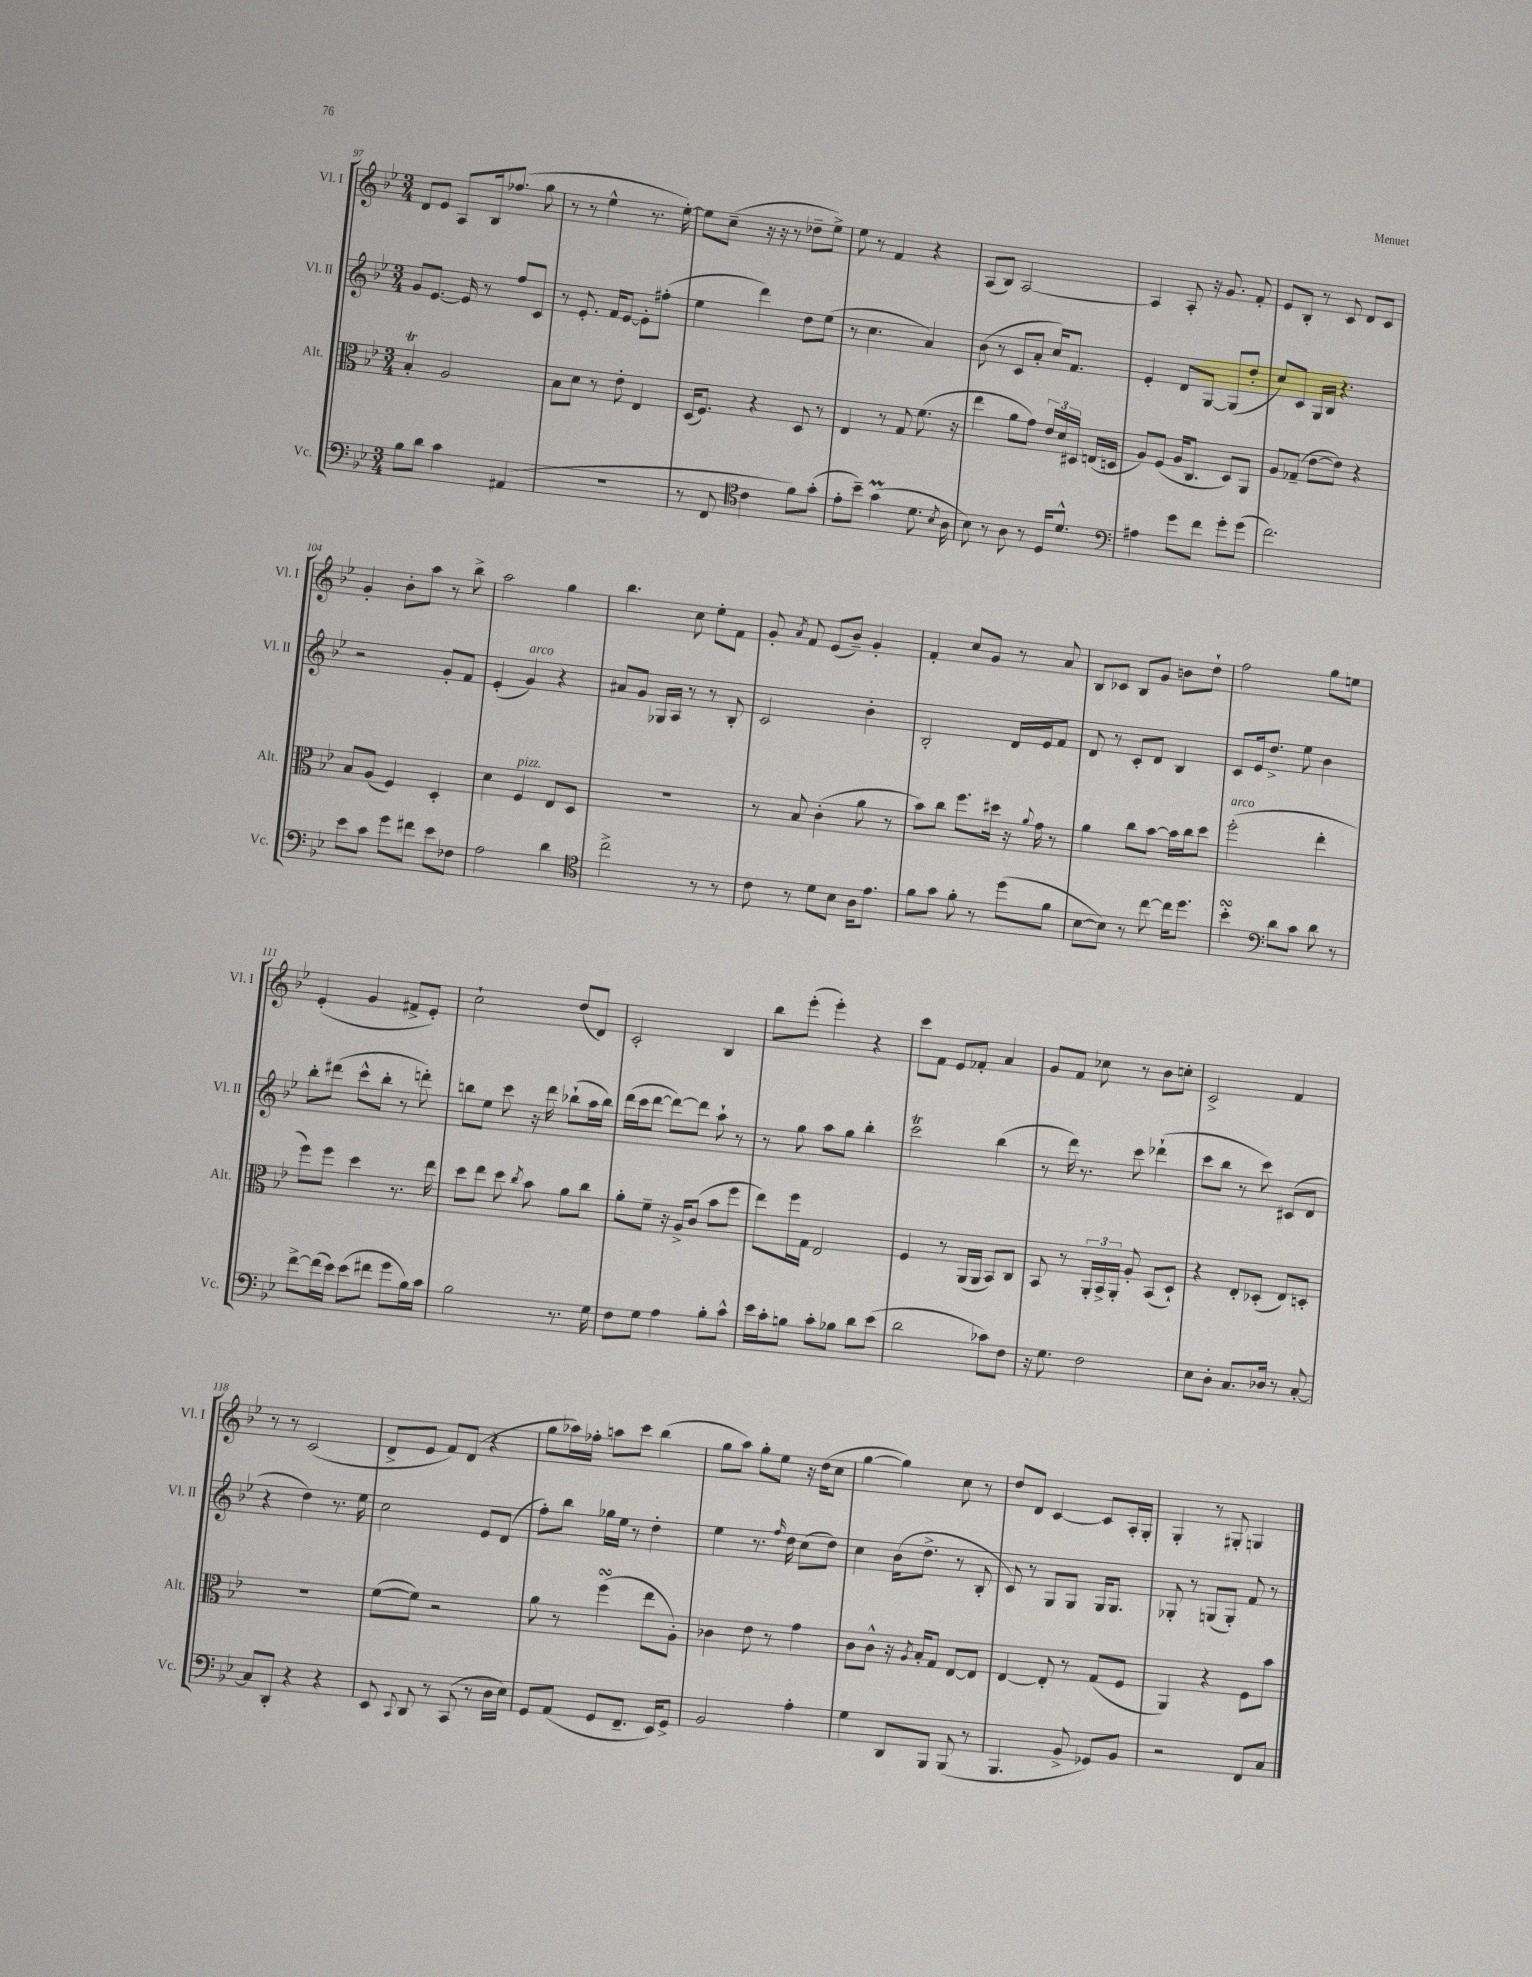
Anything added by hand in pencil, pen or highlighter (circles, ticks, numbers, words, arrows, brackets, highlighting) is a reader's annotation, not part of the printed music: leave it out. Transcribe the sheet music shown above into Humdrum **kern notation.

**kern	**kern	**kern	**kern
*staff4	*staff3	*staff2	*staff1
*clefF4	*clefC3	*clefG2	*clefG2
*k[b-e-]	*k[b-e-]	*k[b-e-]	*k[b-e-]
*M3/4	*M3/4	*M3/4	*M3/4
8B-	4B-'	8g	8d
8d	.	[8.e-	8e-
4c	2A	.	8A
.	.	16e-]	.
.	.	8r	16B-
.	.	.	(8.ff-
(4AA#	.	8ff	.
.	.	8c	8gg
=	=	=	=
2.r	8B-	8r	8r
.	8d	8.e-'	8r
.	8r	.	4ee-^^
.	.	16f	.
.	8e-'	[8e-	.
.	4E-	8e-']	8.r
.	.	(8ff#'	.
.	.	.	[16ee-')
=	=	=	=
8r	(16D	4ee-	8ee-]
.	8.F)	.	.
8FF	.	.	(8cc~
*clefC4	*	*	*
4c	4r	4ddd)	16r
.	.	.	16r
.	.	.	8r
8f)	8D	8dd	8dd-~
(8g'	8r	(8ee-	8ee-^)
=	=	=	=
8e-'	4E-	8r	8ee-
8b-~)	.	4.cc	8r
(4g	8r	.	4f
.	8G	.	.
8.d	(8.f	4a)	4r
8qB-	.	.	.
16A	16r	.	.
=	=	=	=
8B-)	4ee-	(8b-	(8A
8r	.	8r	8B-)
8A	8a	8c	[2A
8r	8g)	8a'	.
16D	24e-	16cc)	.
.	24d	.	.
8.d^^	.	8.f	.
.	24D#	.	.
.	(16E	.	.
.	16D	.	.
=	=	=	=
*clefF4	*	*	*
4A#	8A)	4e-'	4A]
.	(8F	.	.
8g	16A	8d	8A'
.	8.C	.	.
8f	.	[8G	16r
.	.	.	8.g
8g'	8D)	(8G]	.
(8g	8AA	8dd'	8f'
=	=	=	=
2.f)	8A	8cc)	8e-
.	(8G-~	8c	8B-'
.	[8e-	16G	8r
.	.	16B-	.
.	8e-])	4.r	8c
.	4r	.	8d
.	.	.	8c
=	=	=	=
8e-	8B-	2r	4g'
8c	(8A	.	.
8g	4F)	.	8b-'
8f#	.	.	8aa
8e-	4D'	8g'	8r
8F-	.	8f	8bb-^
=	=	=	=
2A	4d	(4e-'	2aa
.	4F	4g)	.
4d	8E-	4r	4gg
.	8D	.	.
=	=	=	=
*clefC4	*	*	*
2cc^	2.r	8a#	4.bb-
.	.	8g	.
.	.	16G-	.
.	.	16A	.
.	.	8r	8cc
8r	.	8r	8ee-'
8r	.	8B-'	8f
=	=	=	=
8c	8r	2c	8g'
.	.	.	8qa
8r	8B-	.	8f
8d	(4c'	.	(8e-
8B-	.	.	8b-~)
16A	8a	4b-'	4g'
8.e-	.	.	.
.	8r	.	.
=	=	=	=
8f	8b-)	2B-'	4f'
8g	8cc	.	.
8f'	8.ff	.	8cc
8r	.	.	8g
.	16dd#	.	.
(8dd	16r	16d	8r
.	8qqa	.	.
.	16g	16e-	.
8f	8r	8f	8a
=	=	=	=
[8B-	4a	8d	8B-
8B-])	.	8r	8c-
8r	8cc	8c'	8B-
[8cc	[8b-	8d	8g
16cc]	16b-]	4B-	8b
8.dd	16cc	.	.
.	8dd	.	8dd`
=	=	=	=
4b-'	(2ff'	8c	2ff
.	.	16e-	.
.	.	8.dd^	.
*clefF4	*	*	*
8d	.	.	.
8c	.	8ee-	.
8d	4ee-'	4b-	8gg
8r	.	.	8ee
=	=	=	=
[8f^	8ff)	8bb-'	(4e-'
(16f]	8ff	(8ddd#	.
16e-)	.	.	.
(8e-	4dd	8ccc^^	4g
8f#	.	8bb-'	.
8g	8.r	8r	8f#^
16B-)	.	8ddd')	8e-')
16c	16ee-	.	.
=	=	=	=
2B-	8dd	8bb	2cc`
.	8ee-	8ee-	.
.	8dd	8ccc	.
.	8qcc	.	.
.	8b-	16r	.
.	.	16ddd	.
8.r	8a	(8bb-`	(8dd
.	8cc	16aa	8d)
16G	.	16bb-)	.
=	=	=	=
8F	8a'	(16ddd	2c'
.	.	16ccc	.
8G	8f~	[8ddd	.
4A	16r	8ddd_)	.
.	16A^	.	.
.	(8c	8ddd]	.
8B-'	8b-	8aa`	4B-
8c^^	8ff	8r	.
=	=	=	=
16e-	8ee-)	8r	8bb-
16c'	.	.	.
8B	16ff	8gg	(8eee-'
.	16G	.	.
8c'	2E-	8aa	4eee-')
8B-	.	8gg	.
8d	.	4bb-'	4r
(8e-	.	.	.
=	=	=	=
2d	4F	2ccc	8ccc
.	.	.	8f
.	8r	.	8e-
.	(16AA	.	8f-'
.	16AA	.	.
8c-)	8BB-)	(4bb-	4a
8F	8C	.	.
=	=	=	=
16r	8BB-	8r	8g
8.G	.	.	.
.	8r	16ddd)	8f
.	.	8.r	.
2F	24AA'	.	8cc-
.	24BB-^	.	.
.	24AA'	.	.
.	8A'	8ccc	8r
.	(8BB-	(4ddd-`	8b-
.	8D`)	.	8cc'
=	=	=	=
8E-	4r	8ccc	2c^
8D'	.	8bb-	.
8.C	8E-'	8r	.
.	(8D-'	8ccc)	.
16D-	.	.	.
8r	8E-)	(8c#	4f
[8C'	8D'	8d	.
=	=	=	=
8C]	2.r	4r	8r
8DD'	.	.	8r
4r	.	4dd)	(2c
4r	.	8.r	.
.	.	16ee-	.
=	=	=	=
8EE-	([8f	2cc	8d^
8qqCC	.	.	.
8DD	8f])	.	8e-
8r	2r	.	8f)
(8CC	.	.	(8d
8r	.	8e-	4r
16D	.	(8d	.
16E-)	.	.	.
=	=	=	=
8GG	8a	8ff')	8gg
(8AA	8r	8bb-	16aa-)
.	.	.	16ff-'
8GG	(4ff	16gg-	8aa
.	.	16ee-	.
8.FF~	.	8r	8ccc
.	8ee-	4dd'	(4bb-
16EE-)	.	.	.
8GG^	8A')	.	.
=	=	=	=
2BB-	4c-	4ee-	8gg
.	.	.	8aa)
.	8e-	8.r	8gg'
.	8r	.	8ee-
.	.	16qqff	.
.	.	16dd	.
4A'	4g	(8cc	16r
.	.	.	(16dd
.	.	8dd)	8cc
=	=	=	=
4G	8c	4cc	[4gg
.	8c^^	.	.
8DD	16r	(16b-	4gg])
.	8qA	.	.
.	16B-'	8.dd^	.
8BBB-	8G	.	.
(8BBB-	[8E-	8r	8cc
8r	8E-]	8B-'	8r
=	=	=	=
4.BBB-	[4E-	8c)	8dd
.	.	8r	8d
.	8E-']	8G	[4c
8BB-^	8r	8G	.
8GG-)	(8G	16G	8c]
.	.	8.G	.
8BB-	8F	.	16A'
.	.	.	16G'
=	=	=	=
2r	4AA)	8G-'	4G'
.	.	8r	.
.	4r	(8G	8r
.	.	8G')	8G#'
8FF	8F	8f	4G
8C	8b-	8r	.
==	==	==	==
*-	*-	*-	*-
